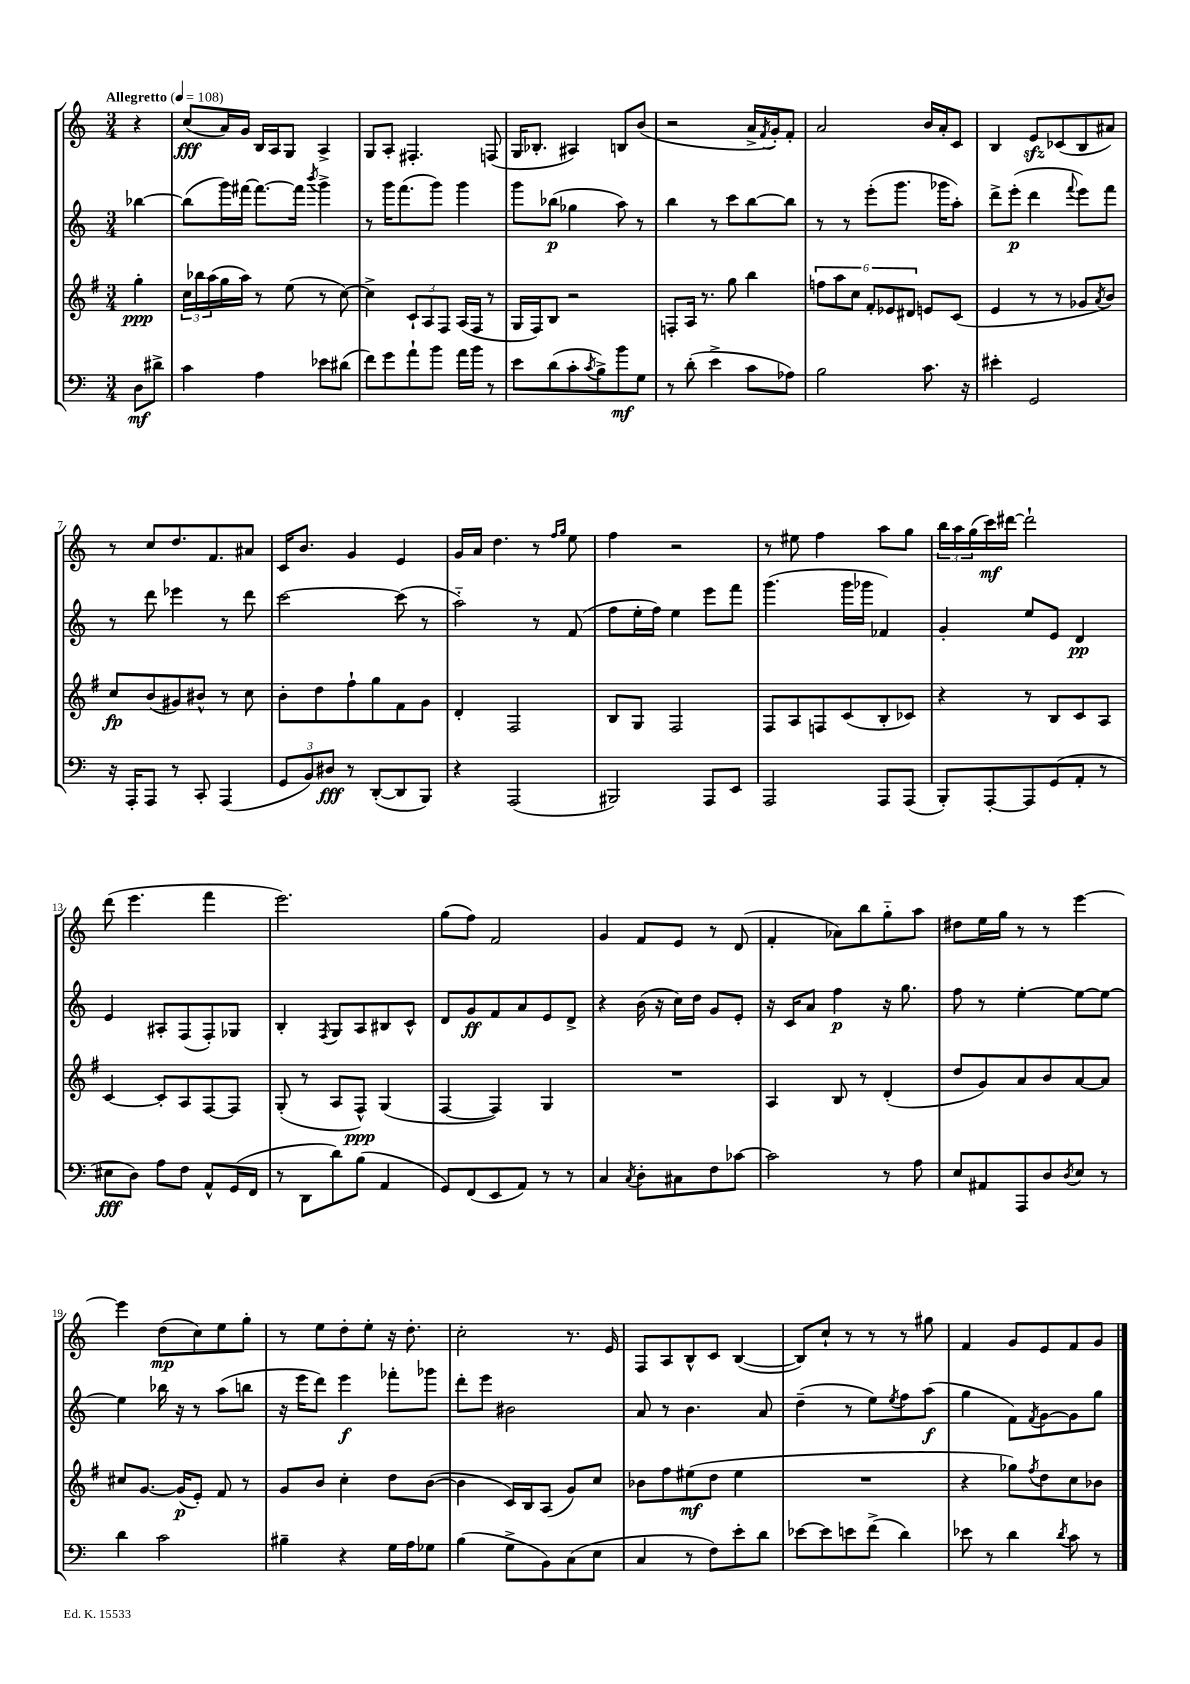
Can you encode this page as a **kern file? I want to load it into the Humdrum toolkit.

**kern	**dynam	**kern	**dynam	**kern	**dynam	**kern	**dynam
*part4	*part4	*part3	*part3	*part2	*part2	*part1	*part1
*staff4	*staff4	*staff3	*staff3	*staff2	*staff2	*staff1	*staff1
*clefF4	*	*clefG2	*	*clefG2	*	*clefG2	*
*k[]	*	*k[f#]	*	*k[]	*	*k[]	*
*M3/4	*	*M3/4	*	*M3/4	*	*M3/4	*
*MM108	*	*MM108	*	*MM108	*	*MM108	*
=	=	=	=	=	=	=	=
!	!	!	!	!	!	!LO:TX:a:B:t=Allegretto	!
8D\L	mf	4gg'\	ppp	[4bb-X\	.	4r	.
8d#X^\J	.	.	.	.	.	.	.
=1	=1	=1	=1	=1	=1	=1	=1
4c\	.	24cc\LL	.	(8bb-\L]	.	(8cc/L	fff
.	.	24bb-X\	.	.	.	.	.
.	.	(24aa\	.	.	.	.	.
.	.	16gg\	.	16ggg\L)	.	16a/L)	.
.	.	16aa\JJ)	.	[16fff#X\JJ	.	16g/JJ	.
4A\	.	8r	.	8.fff#\L_	.	16B/LL	.
.	.	.	.	.	.	16A/J	.
.	.	(8ee\	.	.	.	8G/J	.
.	.	.	.	16fff#\Jk]	.	.	.
.	.	.	.	8qbbb/	.	.	.
8e-X\L	.	8r	.	4ggg^\	.	4A^/	.
(8d#X\J	.	[8cc\)	.	.	.	.	.
=2	=2	=2	=2	=2	=2	=2	=2
8f\L)	.	4cc^\]	.	8r	.	8G/L	.
8g\	.	.	.	16ggg\KL	.	8A'/J	.
.	.	.	.	(8.fff\	.	.	.
8a`\	.	12c`/L	.	.	.	4.F#X'/	.
.	.	12A/	.	.	.	.	.
8b\J	.	.	.	8ggg\J)	.	.	.
.	.	12F#/J	.	.	.	.	.
16a\LL	.	(16A/LL	.	4ggg\	.	.	.
16b\JJ	.	16F#/JJ	.	.	.	.	.
8r	.	8r	.	.	.	(8Fn/	.
=3	=3	=3	=3	=3	=3	=3	=3
8e\L	.	16G/LL	.	8ggg\L	.	16G/KL	.
.	.	16F#/J)	.	.	.	8.B-X'/J	.
(8d\	.	8B/J	.	(8bb-X\J	p	.	.
8c'\	.	2r	.	4gg-X\	.	4A#X/)	.
8qc/	.	.	.	.	.	.	.
8B^\)	.	.	.	.	.	.	.
8b\	mf	.	.	8aa\)	.	8Bn/L	.
8G\J	.	.	.	8r	.	(8b/J	.
=4	=4	=4	=4	=4	=4	=4	=4
8r	.	8Fn'/L	.	4bb\	.	2r	.
(8d'\	.	16A/Jk	.	.	.	.	.
.	.	8.r	.	.	.	.	.
4e^\	.	.	.	8r	.	.	.
.	.	8gg\	.	8ccc\L	.	.	.
8c\L	.	4bb\	.	[8bb\	.	16a^/LL	.
.	.	.	.	.	.	8qf/	.
.	.	.	.	.	.	16g'/J)	.
8A-X\J)	.	.	.	8bb\J]	.	8f'/J	.
=5	=5	=5	=5	=5	=5	=5	=5
2B\	.	12ffn\L	.	8r	.	2a/	.
.	.	12aa\	.	.	.	.	.
.	.	.	.	8r	.	.	.
.	.	12cc\J	.	.	.	.	.
.	.	12f#'/L	.	(8eee'\L	.	.	.
.	.	12e-X/	.	.	.	.	.
.	.	.	.	8.ggg\J	.	.	.
.	.	12d#X/J	.	.	.	.	.
8.c\	.	8en/L	.	.	.	16b/LL	.
.	.	.	.	16ggg-X\KL	.	16a'/J	.
.	.	(8c/J	.	8aa'\J)	.	8c/J	.
16r	.	.	.	.	.	.	.
=6	=6	=6	=6	=6	=6	=6	=6
4e#X'\	.	4e/	.	8ddd^\L	.	4B/	.
.	.	.	.	(8eee'\J	p	.	.
2GG/	.	8r	.	4ddd\	.	8ezz/L	.
.	.	8r	.	.	.	(8c-X/	.
.	.	.	.	8qqfff/	.	.	.
.	.	8g-X/L	.	8eee\L)	.	8B/	.
.	.	8qa/	.	.	.	.	.
.	.	8b/J)	.	8fff\J	.	8a#X/J)	.
!!LO:LB:g=z
=7	=7	=7	=7	=7	=7	=7	=7
16r	.	8cc/L	fp	8r	.	8r	.
16AAA'/KL	.	.	.	.	.	.	.
8AAA/J	.	(8b/	.	8ddd\	.	8cc/L	.
8r	.	8g#X/)	.	4eee-X\	.	8.dd/	.
8CC'/	.	8b#X^^/J	.	.	.	.	.
.	.	.	.	.	.	8.f/	.
(4AAA/	.	8r	.	8r	.	.	.
.	.	8cc\	.	8ddd\	.	8a#X/J	.
=8	=8	=8	=8	=8	=8	=8	=8
12GG/L	.	8b'\L	.	[2ccc\	.	16c/KL	.
.	.	.	.	.	.	8.b/J	.
12BB/)	.	.	.	.	.	.	.
.	.	8dd\	.	.	.	.	.
12D#X/J	fff	.	.	.	.	.	.
8r	.	8ff#`\	.	.	.	4g/	.
([8DD'/L	.	8gg\	.	.	.	.	.
8DD/]	.	8f#\	.	(8ccc\]	.	4e/	.
8BBB/J)	.	8g\J	.	8r	.	.	.
=9	=9	=9	=9	=9	=9	=9	=9
4r	.	4d'/	.	2aa\)	.	16g/LL	.
.	.	.	.	.	.	16a/JJ	.
.	.	.	.	.	.	4.dd\	.
(2AAA/	.	2F#/	.	.	.	.	.
.	.	.	.	8r	.	8r	.
.	.	.	.	.	.	16qqff/LL	.
.	.	.	.	.	.	16qqgg/JJ	.
.	.	.	.	(8f/	.	8ee\	.
=10	=10	=10	=10	=10	=10	=10	=10
2BBB#X/)	.	8B/L	.	8ff\L	.	4ff\	.
.	.	8G/J	.	16ee'\L	.	.	.
.	.	.	.	16ff\JJ)	.	.	.
.	.	2F#/	.	4ee\	.	2r	.
8AAA/L	.	.	.	8eee\L	.	.	.
8EE/J	.	.	.	8fff\J	.	.	.
=11	=11	=11	=11	=11	=11	=11	=11
2AAA/	.	8F#/L	.	(4.ggg\	.	8r	.
.	.	8A/	.	.	.	8ee#X\	.
.	.	8Fn/	.	.	.	4ff\	.
.	.	(8c/	.	16ggg\LL	.	.	.
.	.	.	.	16ggg-X\JJ	.	.	.
8AAA/L	.	8B'/	.	4f-X/)	.	8aa\L	.
(8AAA/J	.	8c-X/J)	.	.	.	8gg\J	.
=12	=12	=12	=12	=12	=12	=12	=12
8BBB'/L)	.	4r	.	4g'/	.	24bb\LL	.
.	.	.	.	.	.	24aa\	.
.	.	.	.	.	.	(24gg\	.
[8AAA'/	.	.	.	.	.	16ccc\)	mf
.	.	.	.	.	.	[16ddd#X\JJ	.
8AAA/]	.	8r	.	8ee/L	.	2ddd#`\]	.
(8GG/	.	8B/L	.	8e/J	.	.	.
8AA'/J	.	8c/	.	4d/	pp	.	.
8r	.	8A/J	.	.	.	.	.
!!LO:LB:g=z
=13	=13	=13	=13	=13	=13	=13	=13
8E#X\L	fff	[4c/	.	4e/	.	(8ddd\	.
8D\J)	.	.	.	.	.	4.eee\	.
8A\L	.	8c'/L]	.	8A#X'/L	.	.	.
8F\J	.	8A/	.	(8F/	.	.	.
8AA^^/L	.	[8F#/	.	8F'/)	.	4fff\	.
(16GG/L	.	8F#/J]	.	8G-X/J	.	.	.
16FF/JJ	.	.	.	.	.	.	.
=14	=14	=14	=14	=14	=14	=14	=14
8r	.	(8G'/	.	4B'/	.	2.eee\)	.
8DD\L	.	8r	.	.	.	.	.
.	.	.	.	8qF/	.	.	.
8d\)	.	8A/L	.	8G/L	.	.	.
(8B\J	.	8F#^^/J)	ppp	8A/	.	.	.
4AA/	.	(4G/	.	8B#X/	.	.	.
.	.	.	.	8c^^/J	.	.	.
=15	=15	=15	=15	=15	=15	=15	=15
8GG/L)	.	[4F#/	.	8d/L	.	(8gg\L	.
(8FF/	.	.	.	8g/	ff	8ff\J)	.
8EE/	.	4F#/])	.	8f/	.	2f/	.
8AA/J)	.	.	.	8a/	.	.	.
8r	.	4G/	.	8e/	.	.	.
8r	.	.	.	8d^/J	.	.	.
=16	=16	=16	=16	=16	=16	=16	=16
4C/	.	2.r	.	4r	.	4g/	.
8qC/	.	.	.	.	.	.	.
8D'\L	.	.	.	(16b\	.	8f/L	.
.	.	.	.	16r	.	.	.
8C#X\	.	.	.	16cc\LL)	.	8e/J	.
.	.	.	.	16dd\JJ	.	.	.
8F\	.	.	.	8g/L	.	8r	.
[8c-X\J	.	.	.	8e'/J	.	(8d/	.
=17	=17	=17	=17	=17	=17	=17	=17
2c-\]	.	4A/	.	16r	.	4f'/	.
.	.	.	.	16c/KL	.	.	.
.	.	.	.	8a/J	.	.	.
.	.	8B/	.	4ff\	p	8a-X\L)	.
.	.	8r	.	.	.	8bb\	.
8r	.	(4d'/	.	16r	.	8gg\	.
.	.	.	.	8.gg\	.	.	.
8A\	.	.	.	.	.	8aa\J	.
=18	=18	=18	=18	=18	=18	=18	=18
8E/L	.	8dd/L	.	8ff\	.	8dd#X\L	.
8AA#X/	.	8g/)	.	8r	.	16ee\L	.
.	.	.	.	.	.	16gg\JJ	.
8AAA/	.	8a/	.	[4ee'\	.	8r	.
8D/	.	8b/	.	.	.	8r	.
8qD/	.	.	.	.	.	.	.
8E/J	.	[8a/	.	8ee\L_	.	[4eee\	.
8r	.	8a/J]	.	8ee\J_	.	.	.
!!LO:LB:g=z
=19	=19	=19	=19	=19	=19	=19	=19
4d\	.	8cc#X/L	.	4ee\]	.	4eee\]	.
.	.	[8.g/J	.	.	.	.	.
2c\	.	.	.	16bb-X\	.	(8dd\L	mp
.	.	(16g/KL]	p	16r	.	.	.
.	.	8e'/J)	.	8r	.	8cc\)	.
.	.	8f#/	.	(8aa\L	.	8ee\	.
.	.	8r	.	8bbn\J	.	8gg'\J	.
=20	=20	=20	=20	=20	=20	=20	=20
4B#X~\	.	8g/L	.	16r	.	8r	.
.	.	.	.	16eee\KL	.	.	.
.	.	8b/J	.	8ddd\J)	.	8ee\L	.
4r	.	4cc'\	.	4eee\	f	8dd'\	.
.	.	.	.	.	.	8ee'\J	.
16G\LL	.	8dd\L	.	8fff-X'\L	.	16r	.
16A\J	.	.	.	.	.	8.dd'\	.
8G-X\J	.	([8b\J	.	8ggg-X\J	.	.	.
=21	=21	=21	=21	=21	=21	=21	=21
(4B\	.	4b\]	.	8ddd'\L	.	2cc'\	.
.	.	.	.	8eee\J	.	.	.
8G^\L	.	16c/LL)	.	2b#X\	.	.	.
.	.	16B/J	.	.	.	.	.
8BB\)	.	(8A/J	.	.	.	.	.
(8C\	.	8g/L)	.	.	.	8.r	.
8E\J	.	8cc/J	.	.	.	.	.
.	.	.	.	.	.	16e/	.
=22	=22	=22	=22	=22	=22	=22	=22
4C/	.	8b-X\L	.	8a/	.	8F/L	.
.	.	8ff#\	.	8r	.	8A/	.
8r	.	(8ee#X\	mf	4.b\	.	8B^^/	.
8F\L)	.	8dd\J	.	.	.	8c/J	.
8e'\	.	4ee#\	.	.	.	([4B/	.
8d\J	.	.	.	8a/	.	.	.
=23	=23	=23	=23	=23	=23	=23	=23
[8e-X\L	.	2.r	.	(4dd~\	.	8B/L])	.
8e-\]	.	.	.	.	.	8cc`/J	.
8en\	.	.	.	8r	.	8r	.
(8f^\J	.	.	.	8ee\L)	.	8r	.
.	.	.	.	8qee/	.	.	.
4d\)	.	.	.	8ff\	.	8r	.
.	.	.	.	(8aa\J	f	8gg#X\	.
=24	=24	=24	=24	=24	=24	=24	=24
8e-X\	.	4r	.	4gg\	.	4f/	.
8r	.	.	.	.	.	.	.
4d\	.	8gg-X\L)	.	8f\L)	.	8g/L	.
.	.	8qff#/	.	8qf/	.	.	.
.	.	8dd\	.	[8g\	.	8e/	.
8qd/	.	.	.	.	.	.	.
8c\	.	8cc\	.	8g\]	.	8f/	.
8r	.	8b-X\J	.	8gg\J	.	8g/J	.
==	==	==	==	==	==	==	==
*-	*-	*-	*-	*-	*-	*-	*-
